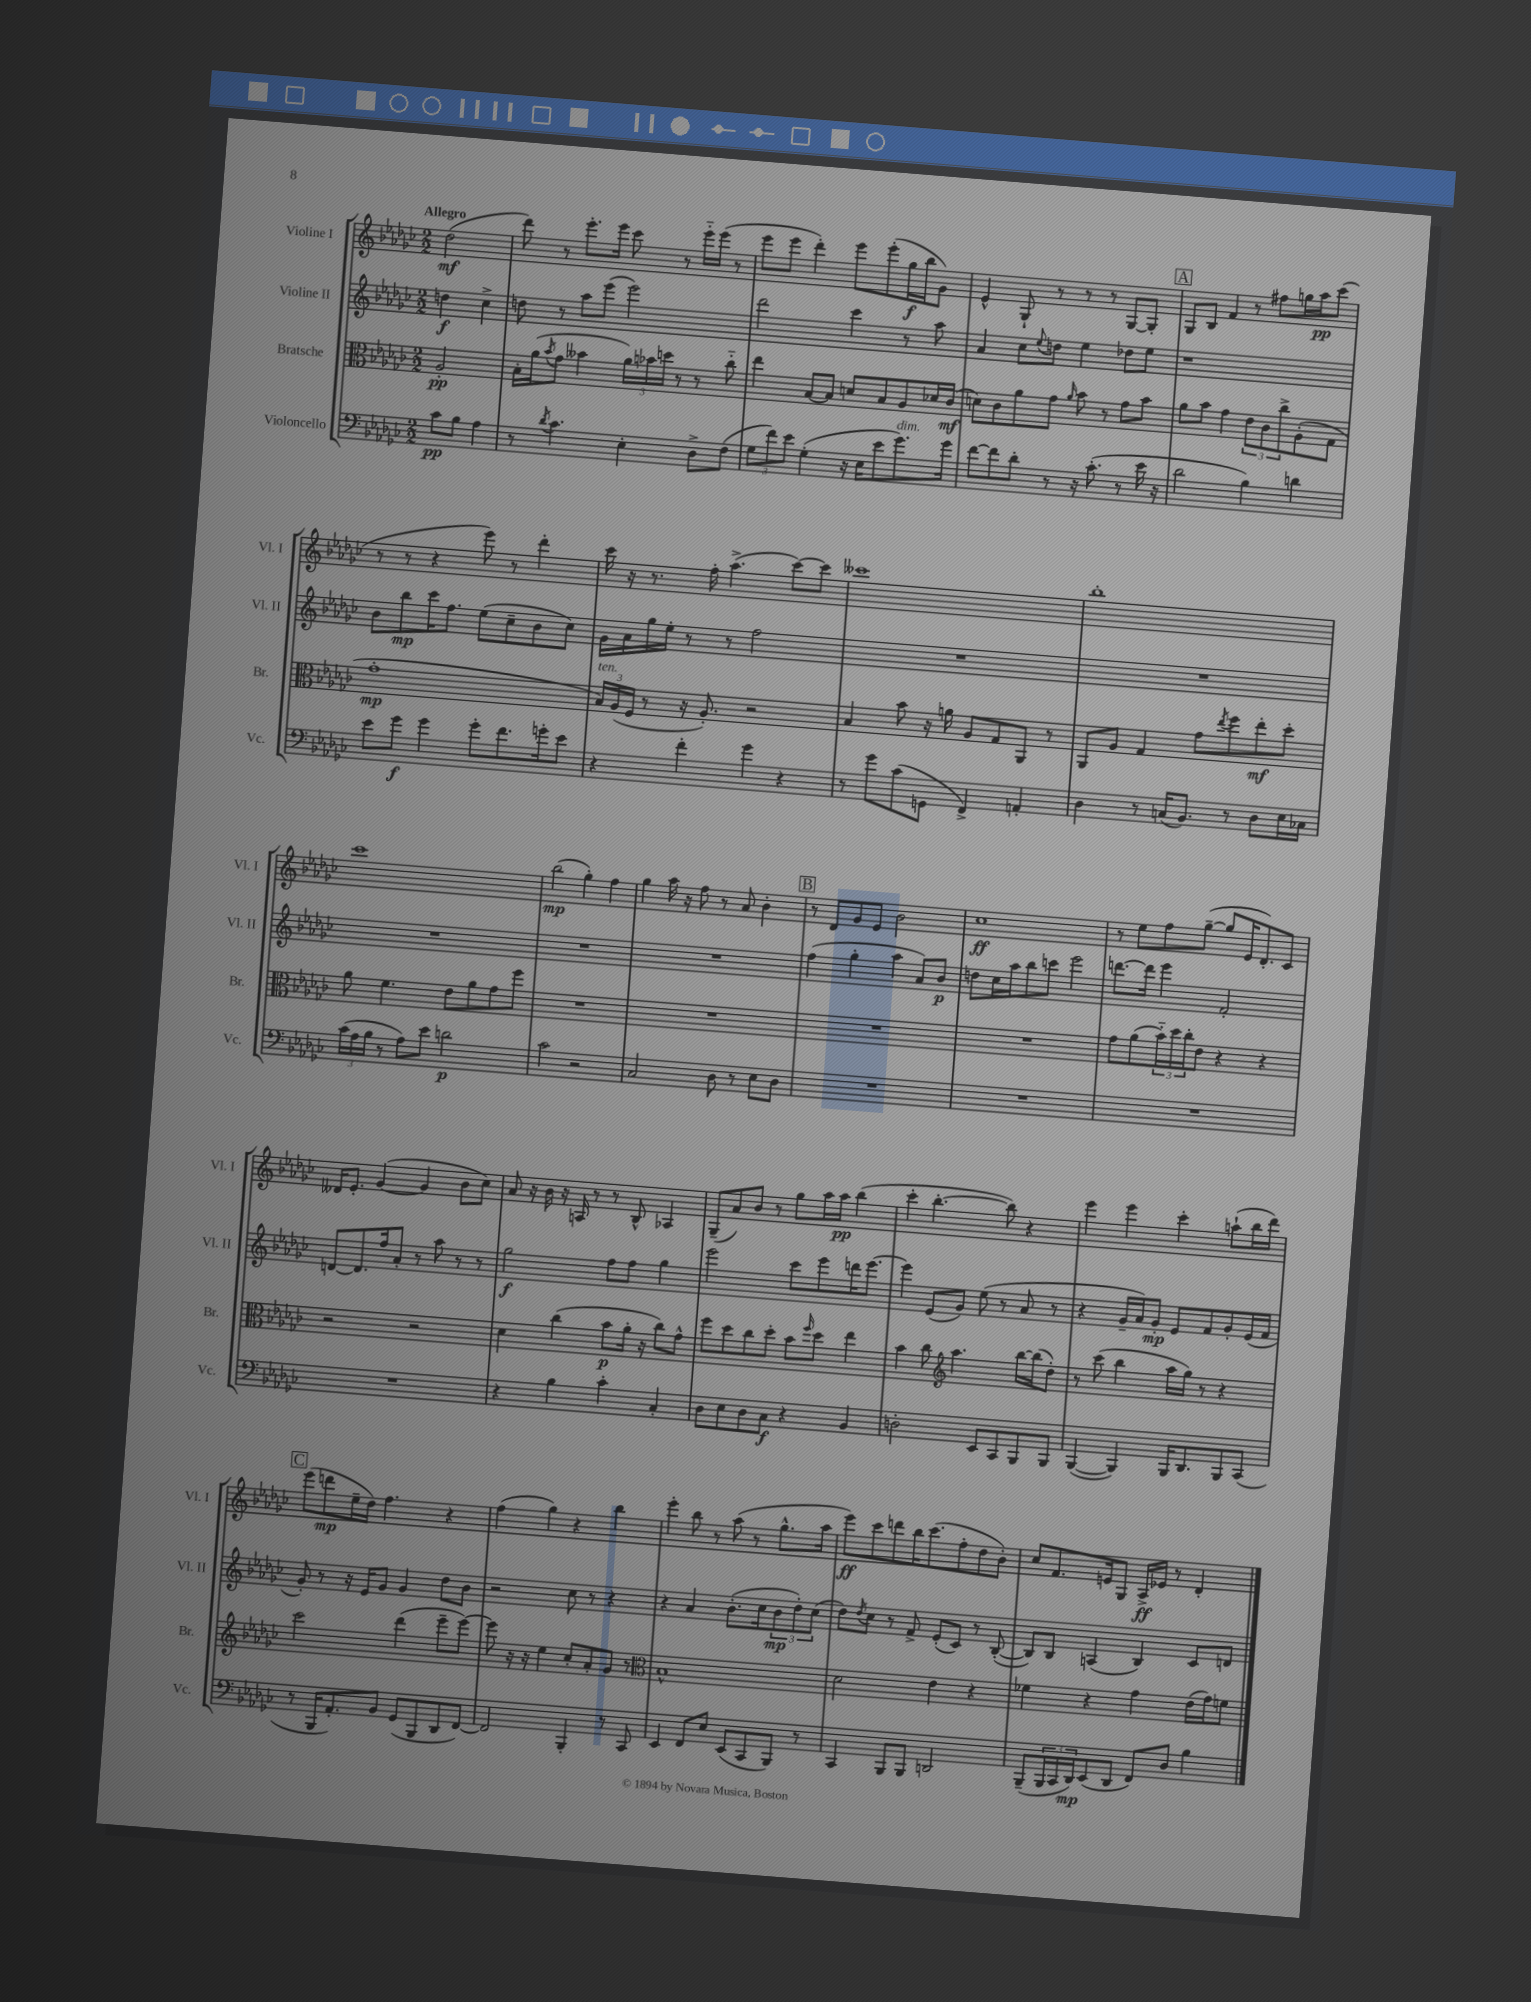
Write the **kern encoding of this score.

**kern	**dynam	**kern	**dynam	**kern	**dynam	**kern	**dynam
*part4	*part4	*part3	*part3	*part2	*part2	*part1	*part1
*staff4	*staff4	*staff3	*staff3	*staff2	*staff2	*staff1	*staff1
*I"Violoncello	*	*I"Bratsche	*	*I"Violine II	*	*I"Violine I	*
*I'Vc.	*	*I'Br.	*	*I'Vl. II	*	*I'Vl. I	*
*clefF4	*	*clefC3	*	*clefG2	*	*clefG2	*
*k[b-e-a-d-g-c-]	*	*k[b-e-a-d-g-c-]	*	*k[b-e-a-d-g-c-]	*	*k[b-e-a-d-g-c-]	*
*M2/2	*	*M2/2	*	*M2/2	*	*M2/2	*
=	=	=	=	=	=	=	=
!	!	!	!	!	!	!LO:TX:a:B:t=Allegro	!
8c-\L	pp	2A-'/	pp	4ddn\	f	(2dd-\	mf
8B-\J	.	.	.	.	.	.	.
4A-\	.	.	.	4cc-^\	.	.	.
=1	=1	=1	=1	=1	=1	=1	=1
8r	.	16B-'\LL	.	8ddn\	.	8ddd-\)	.
.	.	(16a-\J	.	.	.	.	.
8qd-/	.	8qb-/	.	.	.	.	.
4.c-\	.	8g-\J	.	8r	.	8r	.
.	.	4b--X\	.	8aa-\L	.	8.eee-'\L	.
.	.	.	.	(8eee-\J	.	.	.
.	.	.	.	.	.	16eee-\Jk	.
4E-'\	.	24a-\LL)	.	2eee-\)	.	8ccc-\	.
.	.	24b-X\	.	.	.	.	.
.	.	24ddn\JJ	.	.	.	.	.
.	.	8r	.	.	.	8r	.
8D-^\L	.	8r	.	.	.	16eee-\LL	.
.	.	.	.	.	.	(16eee-\JJ	.
(8F\J	.	8cc-\	.	.	.	8r	.
=2	=2	=2	=2	=2	=2	=2	=2
12G-\L	.	4ee-\	.	2ddd-\	.	8eee-\L	.
12f\)	.	.	.	.	.	.	.
.	.	.	.	.	.	8eee-\J	.
12e-\J	.	.	.	.	.	.	.
(4G-'\	.	[8B-/L	.	.	.	4ddd-'\)	.
.	.	8B-/J]	.	.	.	.	.
16r	.	8dn/L	.	4ccc-\	.	8eee-\L	.
16E-\KL	.	.	.	.	.	.	.
8e-\	.	8B-/	.	.	.	(8eee-'\	.
!LO:TX:a:i:t=dim.	!	!	!	!	!	!	!
8.g-\)	.	8A-/	.	8r	.	16gg-\L	f
.	.	.	.	.	.	16bb-\J	.
.	.	16d-X/L	.	8aa-\	.	8g-\J)	.
16g-\Jk	.	(16c-/JJ	mf	.	.	.	.
=3	=3	=3	=3	=3	=3	=3	=3
[8f\L	.	8dn\L)	.	4a-/	.	4e-^^/	.
8f\]	.	8c-\	.	.	.	.	.
8d-'\J	.	8a-\	.	8cc-\L	.	8G-`/	.
.	.	.	.	8qqee-/	.	.	.
8r	.	8g-\J	.	8ddn\J	.	8r	.
.	.	16qqa-/	.	.	.	.	.
16r	.	8b-\	.	4ee-\	.	8r	.
(8.c-'\	.	.	.	.	.	.	.
.	.	8r	.	.	.	8r	.
8r	.	8g-\L	.	8dd-X\L	.	[8G-/L	.
16e-\	.	8b-\J	.	8ee-\J	.	8G-'/J]	.
16r	.	.	.	.	.	.	.
!!LO:REH:place=s1:t=A
=4	=4	=4	=4	=4	=4	=4	=4
2d-\	.	8a-\L	.	1r	.	8G-/L	.
.	.	8b-\J	.	.	.	8B-/J	.
.	.	4g-\	.	.	.	4f/	.
4B-\)	.	12e-\L	.	.	.	8r	.
.	.	12c-\	.	.	.	.	.
.	.	.	.	.	.	8ff#X\L	.
.	.	12cc-^\	.	.	.	.	.
4dn\	.	(8A-'\	.	.	.	16ggn\L	.
.	.	.	.	.	.	16aa-\J	pp
.	.	8G-\J	.	.	.	(8ccc-\J	.
!!LO:LB:g=z
=5	=5	=5	=5	=5	=5	=5	=5
8e-\L	.	1g-'	mp	8b-\L	.	8r	.
8g-\J	f	.	.	8bb-\	mp	8r	.
4g-\	.	.	.	16ccc-\K	.	4r	.
.	.	.	.	8.ff\J	.	.	.
8g-'\L	.	.	.	(8ee-\L	.	8eee-\)	.
8.f\	.	.	.	8cc-~\	.	8r	.
.	.	.	.	8b-\	.	4ddd-'\	.
16gn'\k	.	.	.	.	.	.	.
8e-\J	.	.	.	8cc-\J)	.	.	.
=6	=6	=6	=6	=6	=6	=6	=6
!	!	!LO:TX:a:i:t=ten.	!	!	!	!	!
4r	.	24B-/LL)	.	16g-\LL	.	16ccc-\	.
.	.	(24A-/	.	.	.	.	.
.	.	.	.	16a-\	.	16r	.
.	.	24F/JJ	.	.	.	.	.
.	.	8r	.	16gg-\	.	8.r	.
.	.	.	.	16ee-'\JJ	.	.	.
4f'\	.	16r	.	8r	.	.	.
.	.	8.A-'/)	.	.	.	16ff'\	.
.	.	.	.	8r	.	(4.aa-^\	.
4g-\	.	2r	.	2ff\	.	.	.
4r	.	.	.	.	.	[8ccc-\L)	.
.	.	.	.	.	.	8ccc-\J]	.
=7	=7	=7	=7	=7	=7	=7	=7
8r	.	4B-/	.	1r	.	1ccc--X	.
8g-\L	.	.	.	.	.	.	.
(8c-\	.	8b-\	.	.	.	.	.
8GGn\J	.	16r	.	.	.	.	.
.	.	16an\	.	.	.	.	.
4FF^/)	.	8A-/L	.	.	.	.	.
.	.	8G-/	.	.	.	.	.
4AAn'/	.	8AA-/J	.	.	.	.	.
.	.	8r	.	.	.	.	.
=8	=8	=8	=8	=8	=8	=8	=8
4D-\	.	8AA-/L	.	1r	.	1bb-'	.
.	.	8A-/J	.	.	.	.	.
8r	.	4G-/	.	.	.	.	.
(16Cn/KL	.	.	.	.	.	.	.
8.BB-/J)	.	.	.	.	.	.	.
.	.	8g-\L	.	.	.	.	.
.	.	8qee-/	.	.	.	.	.
8r	.	8ff\	.	.	.	.	.
8D-\L	.	8ee-'\	mf	.	.	.	.
16E-\L	.	8dd-'\J	.	.	.	.	.
16C-X\JJ	.	.	.	.	.	.	.
!!LO:LB:g=z
=9	=9	=9	=9	=9	=9	=9	=9
(24c-\LL	.	8a-\	.	1r	.	1ccc-	.
24A-\	.	.	.	.	.	.	.
24B-\JJ	.	.	.	.	.	.	.
8r	.	4.f\	.	.	.	.	.
8A-\L)	.	.	.	.	.	.	.
8e-\J	.	.	.	.	.	.	.
2dn\	p	8e-\L	.	.	.	.	.
.	.	8a-\	.	.	.	.	.
.	.	8g-\	.	.	.	.	.
.	.	8ff\J	.	.	.	.	.
=10	=10	=10	=10	=10	=10	=10	=10
2c-\	.	1r	.	1r	.	(2bb-\	mp
2r	.	.	.	.	.	4gg-'\)	.
.	.	.	.	.	.	4ff\	.
=11	=11	=11	=11	=11	=11	=11	=11
2C-/	.	1r	.	1r	.	4gg-\	.
.	.	.	.	.	.	16aa-\	.
.	.	.	.	.	.	16r	.
.	.	.	.	.	.	8ff\	.
8D-\	.	.	.	.	.	8r	.
8r	.	.	.	.	.	8a-/	.
8E-\L	.	.	.	.	.	4b-'\	.
8D-\J	.	.	.	.	.	.	.
!!LO:REH:place=s1:t=B
=12	=12	=12	=12	=12	=12	=12	=12
1r	.	1r	.	(4ff\	.	8r	.
.	.	.	.	.	.	8d-/L	.
.	.	.	.	4gg-'\	.	8g-/	.
.	.	.	.	.	.	8e-/J	.
.	.	.	.	4aa-\	.	2b-\	.
.	.	.	.	8a-/L)	.	.	.
.	.	.	.	8b-/J	p	.	.
=13	=13	=13	=13	=13	=13	=13	=13
1r	.	1r	.	8ddn\L	.	1cc-	ff
.	.	.	.	16cc-\L	.	.	.
.	.	.	.	16aa-\J	.	.	.
.	.	.	.	8bb-\	.	.	.
.	.	.	.	8cccn\J	.	.	.
.	.	.	.	2eee-\	.	.	.
=14	=14	=14	=14	=14	=14	=14	=14
1r	.	8g-\L	.	[8.dddn\L	.	8r	.
.	.	(8a-\	.	.	.	8ee-\L	.
.	.	.	.	16ddd\Jk]	.	.	.
.	.	24b-\L)	.	4eee-\	.	8ff\	.
.	.	24dd-\	.	.	.	.	.
.	.	24cc-'\J	.	.	.	.	.
.	.	8e-\J	.	.	.	([8gg-~\J	.
.	.	4r	.	2f'/	.	8gg-/L]	.
.	.	.	.	.	.	16e-/K	.
.	.	.	.	.	.	8.d-'/)	.
.	.	4r	.	.	.	.	.
.	.	.	.	.	.	8c-/J	.
!!LO:LB:g=z
=15	=15	=15	=15	=15	=15	=15	=15
1r	.	2r	.	[8dn/L	.	16d--X/KL	.
.	.	.	.	.	.	8.e-'/J	.
.	.	.	.	8.d/]	.	.	.
.	.	.	.	.	.	([4g-/	.
.	.	.	.	16ff/k	.	.	.
.	.	.	.	8a-'/J	.	.	.
.	.	2r	.	8r	.	4g-/]	.
.	.	.	.	8aa-\	.	.	.
.	.	.	.	8r	.	8b-\L	.
.	.	.	.	8r	.	8cc-\J)	.
=16	=16	=16	=16	=16	=16	=16	=16
4r	.	4d-\	.	2gg-\	f	8a-/	.
.	.	.	.	.	.	16r	.
.	.	.	.	.	.	16b-\	.
4B-\	.	(4cc-\	.	.	.	16r	.
.	.	.	.	.	.	16An/	.
.	.	.	.	.	.	8r	.
4c-'\	.	8b-\L	p	8ff\L	.	8r	.
.	.	16a-'\Jk	.	8ff\J	.	8B-^^/	.
.	.	16r	.	.	.	.	.
4C-'/	.	8cc-\L)	.	4gg-\	.	4A-X/	.
.	.	8g-^^\J	.	.	.	.	.
=17	=17	=17	=17	=17	=17	=17	=17
8D-\L	.	8ff\L	.	2eee-\	.	(8G-~/L	.
8E-\	.	8dd-\	.	.	.	8a-/)	.
8D-\	.	8cc-\	.	.	.	8b-/J	.
8C-\J	f	8dd-'\J	.	.	.	8r	.
4r	.	8b-\L	.	8ccc-\L	.	8gg-\L	.
.	.	16qqff/	.	.	.	.	.
.	.	8dd-\J	.	8eee-\	.	16aa-\L	.
.	.	.	.	.	.	16aa-\JJ	pp
4BB-/	.	4ee-\	.	16dddn\K	.	(4bb-\	.
.	.	.	.	[8.eee-\J	.	.	.
=18	=18	=18	=18	=18	=18	=18	=18
2Dn'\	.	4b-\	.	4eee-\]	.	4ccc-'\	.
.	.	8cc-\	.	(8e-/L	.	[4.bb-'\	.
*	*	*clefG2	*	*	*	*	*
.	.	4.aa-\	.	8g-/J)	.	.	.
8EE-/L	.	.	.	(8ee-\	.	.	.
8CC-/	.	.	.	8r	.	8bb-\])	.
8BBB-/	.	[16bb-\LL	.	8a-/	.	4r	.
.	.	(16bb-\J]	.	.	.	.	.
8BBB-/J	.	8dd-'\J)	.	8r	.	.	.
=19	=19	=19	=19	=19	=19	=19	=19
([4BBB-/	.	8r	.	4r	.	4eee-\	.
.	.	(8ccc-\	.	.	.	.	.
4BBB-/])	.	4bb-\	.	16g-~/LL	.	4eee-\	.
.	.	.	.	16a-/J)	.	.	.
.	.	.	.	8g-'/J	mp	.	.
16BBB-/KL	.	16aa-\LL	.	8e-/L	.	4ccc-'\	.
8.DD-/	.	16gg-\JJ)	.	.	.	.	.
.	.	8r	.	8f/	.	.	.
8BBB-/	.	4r	.	8g-'/	.	(8aan`\L	.
(8CC-/J	.	.	.	(16e-/L	.	16bb-\L	.
.	.	.	.	16f/JJ	.	16ddd-\JJ)	.
!!LO:LB:g=z
!!LO:REH:place=s1:t=C
=20	=20	=20	=20	=20	=20	=20	=20
8r	.	2ccc-\	.	8g-'/)	.	(8eee-\L	.
16BBB-/KL	.	.	.	8r	.	8dddn\	mp
8.AA-'/)	.	.	.	.	.	.	.
.	.	.	.	16r	.	16ee-~\L	.
.	.	.	.	16e-/KL	.	16dd-\JJ)	.
8BB-/J	.	.	.	8g-/J	.	4.ff\	.
(8GG-/L	.	(4ddd-\	.	4g-/	.	.	.
8BBB-/	.	.	.	.	.	.	.
8DD-/	.	8eee-~\L	.	8dd-\L	.	4r	.
[8FF/J)	.	[8eee-\J)	.	8b-\J	.	.	.
=21	=21	=21	=21	=21	=21	=21	=21
2FF/]	.	8eee-\]	.	2r	.	(4ff\	.
.	.	16r	.	.	.	.	.
.	.	16r	.	.	.	.	.
.	.	4ee-\	.	.	.	4gg-\)	.
4BBB-'/	.	8cc-'/L	.	8cc-\	.	4r	.
.	.	8a-'/	.	8r	.	.	.
8r	.	8g-/J	.	4r	.	4bb-\	.
8CC-/	.	8r	.	.	.	.	.
=22	=22	=22	=22	=22	=22	=22	=22
*	*	*clefC3	*	*	*	*	*
4EE-/	.	1B-^^	.	4r	.	4eee-'\	.
8FF/L	.	.	.	4a-/	.	8bb-\	.
8E-/J	.	.	.	.	.	8r	.
(8EE-/L	.	.	.	(8.b-'\L	.	(8aa-\	.
8CC-/	.	.	.	.	.	8r	.
.	.	.	.	16cc-\k	.	.	.
8BBB-/J)	.	.	.	12b-\	mp	8.gg-^^\L	.
.	.	.	.	12dd-'\)	.	.	.
8r	.	.	.	.	.	.	.
.	.	.	.	(12cc-\J	.	.	.
.	.	.	.	.	.	16aa-\Jk	.
=23	=23	=23	=23	=23	=23	=23	=23
4CC-/	.	2d-\	.	8dd-\L)	.	8eee-\L)	ff
.	.	.	.	8qdd-/	.	.	.
.	.	.	.	8cc-\J	.	8ccc-\	.
8BBB-/L	.	.	.	8r	.	8dddn\	.
8BBB-/J	.	.	.	8f^/	.	16bb-\K	.
.	.	.	.	.	.	(8.ccc-\	.
2DDn/	.	4e-\	.	(8e-'/L	.	.	.
.	.	.	.	8c-/J)	.	8ff'\	.
.	.	4r	.	8r	.	8dd-\	.
.	.	.	.	([8B-'/	.	8b-'\J)	.
=24	=24	=24	=24	=24	=24	=24	=24
(8BBB-~/L	.	4f-X\	.	8B-/L])	.	8cc-/L	.
24BBB-/L	.	.	.	8B-/J	.	8.f/	.
24CC-/	.	.	.	.	.	.	.
24DD-/J)	mp	.	.	.	.	.	.
(8EE-/	.	4r	.	(4An/	.	.	.
.	.	.	.	.	.	16en/k	.
8DD-/J	.	.	.	.	.	8G-/J	.
8FF/L)	.	4g-\	.	4B-/)	.	16A-^/LL	ff
.	.	.	.	.	.	16e-X/JJ	.
8D-/J	.	.	.	.	.	8r	.
4B-\	.	(16e-\LL	.	8c-/L	.	4d-'/	.
.	.	16g-\J)	.	.	.	.	.
.	.	8fn\J	.	8dn/J	.	.	.
==	==	==	==	==	==	==	==
*-	*-	*-	*-	*-	*-	*-	*-
